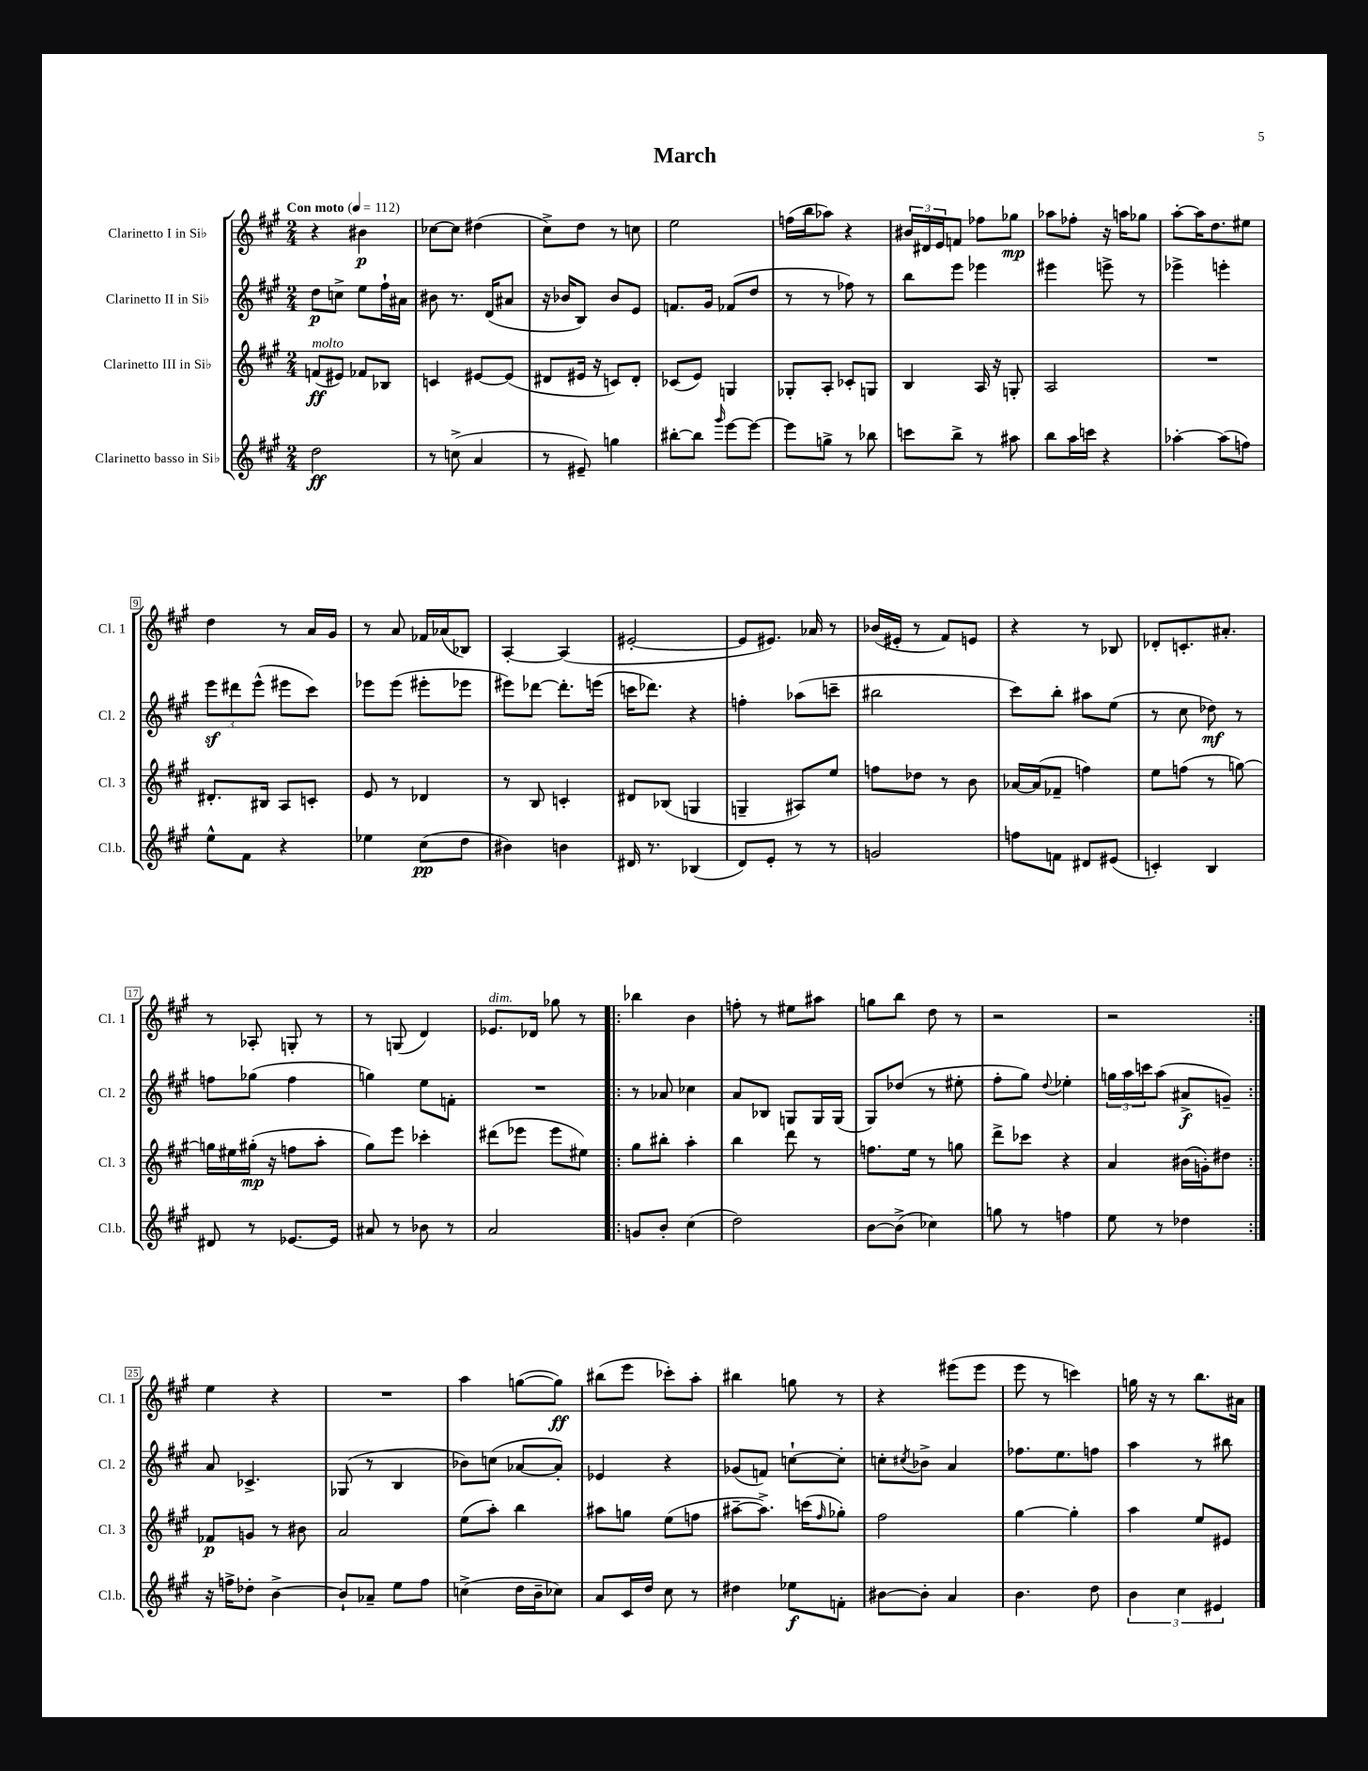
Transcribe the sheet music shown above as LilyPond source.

\header { title = "March" }
<<
\new StaffGroup <<
\new Staff = "s0" \with { instrumentName = "Clarinetto I in Sib" shortInstrumentName = "Cl. 1" } {
    \clef treble \key a \major \numericTimeSignature \time 2/4 \tempo "Con moto" 4 = 112
    r4 bis'4\p |
    ces''8~ ces''8 dis''4( |
    cis''8->) d''8 r8 c''8 |
    e''2 |
    f''16( b''16 aes''8) r4 |
    \tuplet 3/2 { bis'16 dis'16 e'16 } f'8 fes''8 ges''8\mp |
    aes''8 fes''8-. r16 a''16 ges''8 |
    a''8~-. a''16 d''8. eis''8 |
    d''4 r8 a'16 gis'16 |
    r8 a'8 fes'16 aes'16( bes8) |
    a4~-. a4( |
    eis'2~-. |
    eis'8 eis'8.) aes'16 r8 |
    bes'16( eis'16-. r8 fis'8) e'8 |
    r4 r8 bes8 |
    des'8-. c'8.-. ais'8.-. |
    r8 aes8-. g8-. r8 |
    r8 g8( d'4) |
    ees'8.^\markup { \italic "dim." } des'16 ges''8 r8 |
    \repeat volta 2 { bes''4 b'4 |
    f''8-. r8 eis''8 ais''8 |
    g''8 b''8 d''8 r8 |
    r2 |
    r2 | }
    e''4 r4 |
    R2 |
    a''4 g''8~( g''8\ff) |
    bis''8( e'''8 ces'''8-.) a''8-. |
    bis''4 g''8 r8 |
    r4 eis'''8( eis'''8 |
    e'''8 r8 c'''4) |
    g''16 r16 r8 b''8. ais'16 \bar "|." |
}
\new Staff = "s1" \with { instrumentName = "Clarinetto II in Sib" shortInstrumentName = "Cl. 2" } {
    \clef treble \key a \major \numericTimeSignature \time 2/4
    d''8\p c''8-> e''8 fis''16-! ais'16 |
    bis'8 r8. d'16( ais'8 |
    r16 bes'16 b8) bes'8 e'8 |
    f'8. gis'16 fes'8( d''8 |
    r8 r8 fes''8) r8 |
    b''8 e'''8 ees'''4 |
    eis'''4 e'''8-> r8 |
    ees'''4-> e'''4-. |
    \tuplet 3/2 { e'''8\sf dis'''8 e'''8-^( } eis'''8 cis'''8) |
    ees'''8 ees'''8( eis'''8-. ees'''8 |
    eis'''8) des'''8~ des'''8.-. e'''16( |
    c'''16 des'''8.) r4 |
    f''4-. aes''8( c'''8-- |
    bis''2 |
    cis'''8) b''8-. ais''8 e''8( |
    r8 cis''8 des''8\mf) r8 |
    f''8 ges''8( f''4 |
    g''4) e''8 f'8-. |
    R2 |
    \repeat volta 2 { r8 aes'8 ces''4 |
    a'8 bes8 g8 g16 g16( |
    gis8) des''8( r8 eis''8-. |
    fis''8-. gis''8) \appoggiatura { d''8 } ees''4-. |
    \tuplet 3/2 { g''16 a''16 c'''16 } a''8( ais'8->\f g'8--) | }
    a'8 ces'4.-> |
    ges8( r8 b4 |
    bes'8) c''8( aes'8~ aes'8-.) |
    ees'4 r4 |
    ges'8( f'8) c''8~-! c''8-. |
    c''8-. \acciaccatura { cis''8 } bes'8-> a'4 |
    fes''8. e''8. f''8 |
    a''4 r8 bis''8 \bar "|." |
}
\new Staff = "s2" \with { instrumentName = "Clarinetto III in Sib" shortInstrumentName = "Cl. 3" } {
    \clef treble \key a \major \numericTimeSignature \time 2/4
    f'8\ff^\markup { \italic "molto" }( eis'8) fes'8 bes8 |
    c'4 eis'8~ eis'8( |
    dis'8 eis'16 r16 c'8) dis'8-. |
    ces'8( e'8) g4 |
    ges8-. a8-. ces'8-. g8 |
    b4 a16 r16 g8-. |
    a2 |
    R2 |
    dis'8.-. bis16 a8 c'8-. |
    e'8 r8 des'4 |
    r8 b8 c'4-. |
    dis'8 bes8( g4 |
    g4-- ais8) e''8 |
    f''8 des''8 r8 b'8 |
    aes'16~ aes'16( fes'8-- f''4) |
    e''8 f''8( r8 g''8~) |
    g''16 eis''16 gis''16-.\mp( r16 f''8 a''8-. |
    gis''8) e'''8 ces'''4-. |
    dis'''8( ees'''8 ees'''8 eis''8) |
    \repeat volta 2 { gis''8 bis''8-. a''4-. |
    b''4 d'''8 r8 |
    f''8. e''16 r8 g''8 |
    d'''8-> ces'''8 r4 |
    a'4 bis'16( g'16-.) dis''8 | }
    fes'8\p g'8 r8 bis'8 |
    a'2 |
    e''8( a''8-.) b''4 |
    ais''8 g''8 e''8( f''8 |
    ais''8~-- ais''8.->) c'''16( \grace { fis''16 } ges''8-.) |
    fis''2 |
    gis''4~ gis''4-. |
    a''4 e''8 eis'8 \bar "|." |
}
\new Staff = "s3" \with { instrumentName = "Clarinetto basso in Sib" shortInstrumentName = "Cl.b." } {
    \clef treble \key a \major \numericTimeSignature \time 2/4
    d''2\ff |
    r8 c''8->( a'4 |
    r8 eis'8--) g''4 |
    bis''8~-. bis''8 \grace { gis'''16 } e'''8~ e'''8~ |
    e'''8 g''8-> r8 bes''8 |
    c'''8 b''8-> r8 ais''8 |
    b''8 a''16 c'''16 r4 |
    aes''4~-. aes''8( f''8) |
    e''8-^ fis'8 r4 |
    ees''4 cis''8\pp( d''8 |
    bis'4) b'4 |
    dis'16 r8. bes4( |
    d'8) e'8-. r8 r8 |
    g'2 |
    f''8 f'8 dis'8 eis'8( |
    c'4-.) b4 |
    dis'8 r8 ees'8.~ ees'16 |
    ais'8 r8 bes'8 r8 |
    a'2 |
    \repeat volta 2 { g'8 b'8-. cis''4( |
    d''2) |
    b'8~ b'8->( ces''4) |
    g''8 r8 f''4 |
    e''8 r8 des''4 | }
    r16 f''16-> des''8-. b'4~-> |
    b'8-! aes'8-- e''8 fis''8 |
    c''4->( d''16 b'16-- ces''8) |
    a'8 cis'16 d''16 cis''8 r8 |
    dis''4 ees''8\f f'8-. |
    bis'8~ bis'8-. a'4 |
    b'4. d''8 |
    \tuplet 3/2 { b'4 cis''4 eis'4 } \bar "|." |
}
>>
>>
\layout { \context { \Score \override BarNumber.stencil = #(make-stencil-boxer 0.1 0.3 ly:text-interface::print) } }
